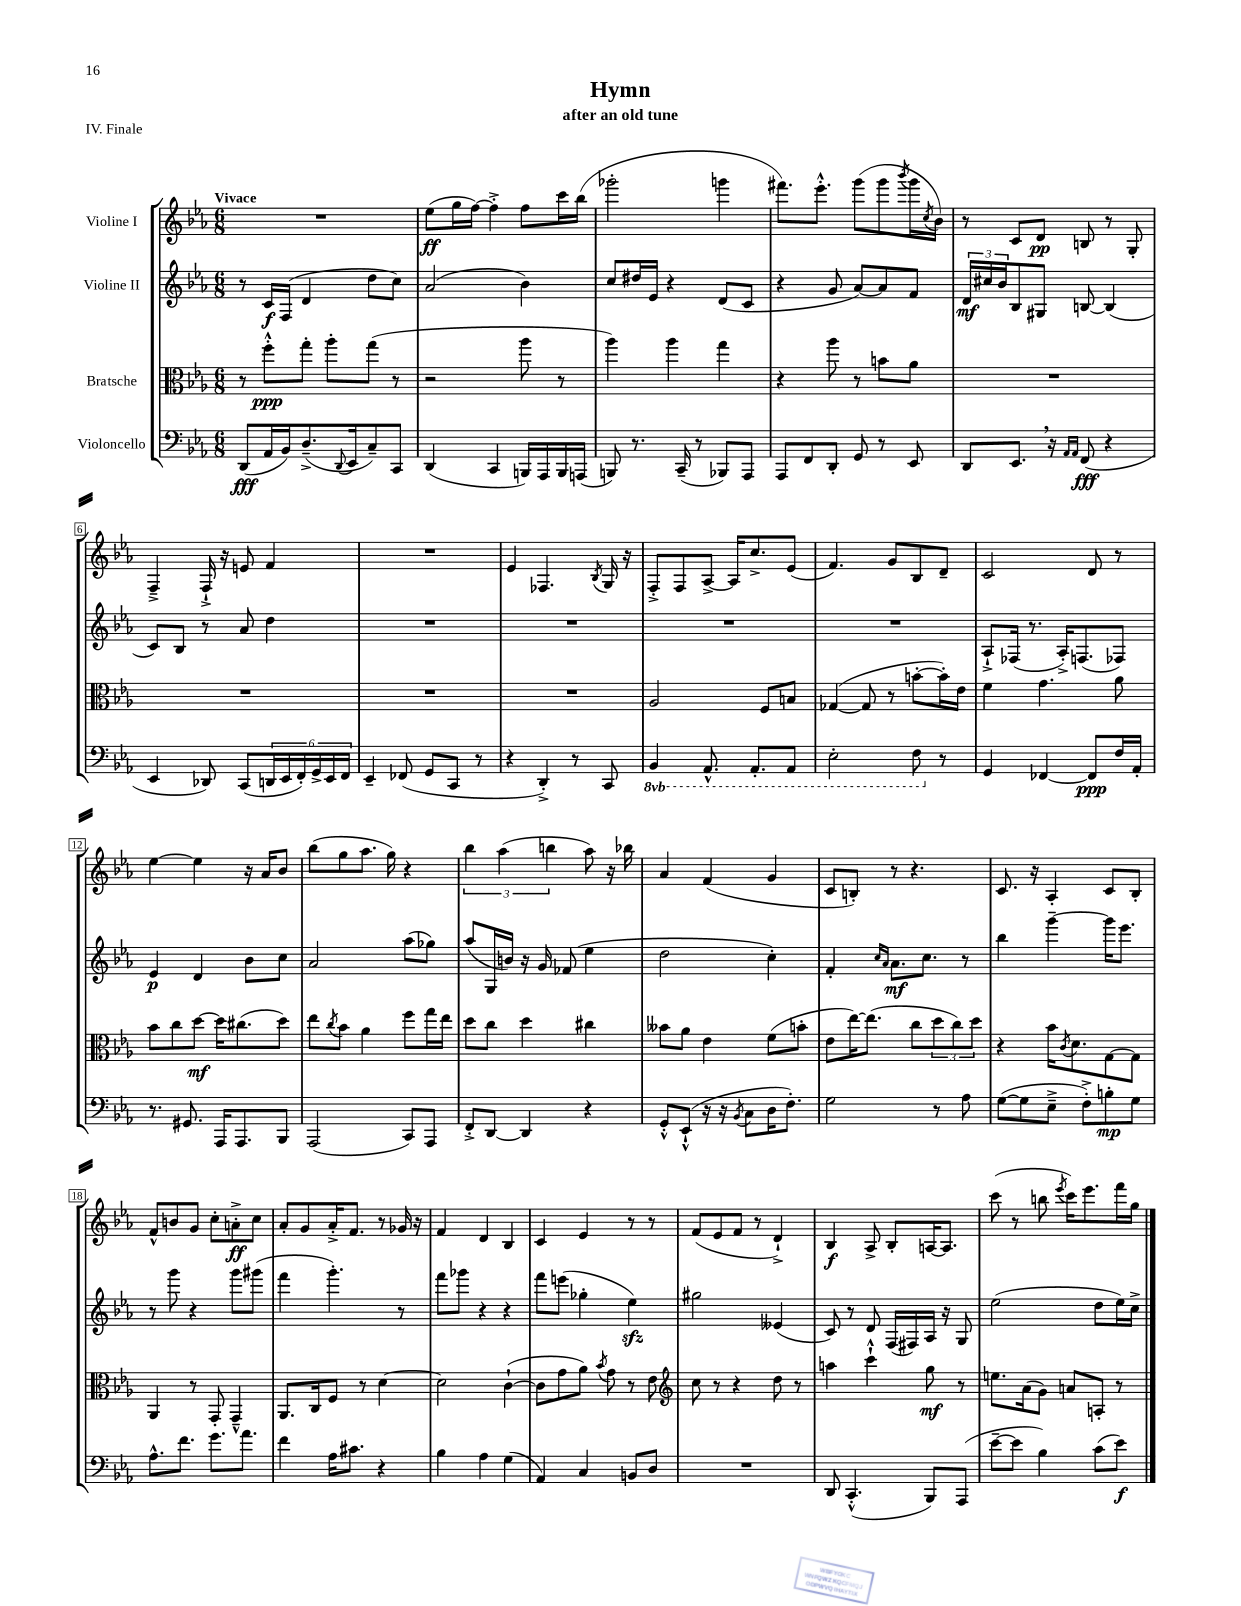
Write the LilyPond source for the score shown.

\header { title = "Hymn" subtitle = "after an old tune" piece = "IV. Finale" }
<<
\new StaffGroup <<
\new Staff = "s0" \with { instrumentName = "Violine I" } {
    \clef treble \key ees \major \numericTimeSignature \time 6/8 \tempo "Vivace"
    R2. |
    ees''8\ff( g''16 f''16~) f''4-.-> f''8 c'''16 bes''16( |
    ges'''2-. g'''4 |
    fis'''8.) ees'''8.-.-^ g'''8( g'''8 \acciaccatura { bes'''8 } g'''16 \acciaccatura { c''8 } bes'16) |
    r8 c'8 d'8\pp b8 r8 g8-. |
    f4---> f16-!-> r16 e'8 f'4 |
    R2. |
    ees'4 fes4. \acciaccatura { bes8 } g16 r16 |
    f8-.-> f8 aes8~-> aes16 c''8.-> ees'8( |
    f'4.) g'8 bes8 d'8-- |
    c'2 d'8 r8 |
    ees''4~ ees''4 r16 aes'16 bes'8 |
    bes''8( g''8 aes''8. g''16) r4 |
    \tuplet 3/2 { bes''4 aes''4( b''4 } aes''8) r16 bes''16 |
    aes'4 f'4( g'4 |
    c'8 b8-.) r8 r4. |
    c'8. r16 aes4-. c'8 bes8-. |
    f'8-^ b'8 g'8 c''8-. a'8-.->\ff c''8 |
    aes'8-. g'8 aes'16-.-> f'8. r8 ges'16 r16 |
    f'4 d'4 bes4 |
    c'4 ees'4 r8 r8 |
    f'8( ees'8 f'8 r8 d'4-!->) |
    bes4\f aes8-> bes8-. a16~ a8. |
    c'''8( r8 b''8 \acciaccatura { ees'''8 } c'''16) ees'''8. f'''16 g''16 \bar "|." |
}
\new Staff = "s1" \with { instrumentName = "Violine II" } {
    \clef treble \key ees \major \numericTimeSignature \time 6/8
    r8 c'16\f f16( d'4 d''8 c''8) |
    aes'2( bes'4) |
    c''8 dis''16 ees'16 r4 d'8( c'8 |
    r4 g'8 aes'8~) aes'8 f'8 |
    \tuplet 3/2 { d'16\mf cis''16 bes'16 } bes8 gis8 b8~ b4( |
    c'8) bes8 r8 aes'8 d''4 |
    R2. |
    R2. |
    R2. |
    R2. |
    aes8-!-> fes16( r8. aes16-.->) f8.( fes8) |
    ees'4\p d'4 bes'8 c''8 |
    aes'2 aes''8( ges''8) |
    aes''8( g16 b'16) r16 g'16 fes'8( ees''4 |
    d''2 c''4-.) |
    f'4-. \grace { c''16 aes'16 } aes'8.\mf c''8. r8 |
    bes''4 g'''4~-- g'''16 ees'''8. |
    r8 g'''8 r4 g'''8 gis'''8( |
    f'''4 g'''4.-.) r8 |
    f'''8 ges'''8 r4 r4 |
    f'''8 e'''8( ges''4-. ees''4\sfz) |
    gis''2 eeses'4( |
    c'8) r8 d'8 f16( fis16) aes16 r16 g8 |
    ees''2( d''8 ees''16) c''16-> \bar "|." |
}
\new Staff = "s2" \with { instrumentName = "Bratsche" } {
    \clef alto \key ees \major \numericTimeSignature \time 6/8
    r8 f''8-.-^\ppp g''8-. aes''8-. g''8( r8 |
    r2 aes''8 r8 |
    aes''4) aes''4 g''4 |
    r4 aes''8 r8 b'8 aes'8 |
    R2. |
    R2. |
    R2. |
    R2. |
    aes2 f8 b8 |
    ges4~( ges8 r8 b'8~-. b'16-.) ees'16 |
    f'4 g'4. aes'8 |
    bes'8 c''8 d''8~\mf d''16 cis''8.( d''8) |
    ees''8 \acciaccatura { c''8 } bes'8 aes'4 f''8 g''16 ees''16 |
    d''8 c''8 d''4 cis''4 |
    beses'8 aes'8 ees'4 f'8( b'8-. |
    ees'8 ees''16~) ees''8.( c''8 \tuplet 3/2 { d''8 c''8) d''8 } |
    r4 bes'16 \acciaccatura { c'8 } d'8. g8~ g8 |
    aes,4 r8 g,8-. g,4---^ |
    aes,8. c16 f8 r8 d'4~ |
    d'2 c'4~-!( |
    c'8 g'8 aes'8) \acciaccatura { bes'8 } g'8 r8 ees'8 |
    \clef treble c''8 r8 r4 d''8 r8 |
    a''4 c'''4-!-^ g''8\mf r8 |
    e''8. aes'16( g'8) a'8 a8-. r8 \bar "|." |
}
\new Staff = "s3" \with { instrumentName = "Violoncello" } {
    \clef bass \key ees \major \numericTimeSignature \time 6/8 \set Staff.ottavationMarkups = #ottavation-simple-ordinals
    d,8\fff( aes,16 bes,16) d8.--->( \appoggiatura { d,8 } ees,16 c8--) c,8 |
    d,4( c,4 b,,16) aes,,16 b,,16 a,,16( |
    b,,8) r8. c,16--( r8 bes,,8) aes,,8 |
    aes,,8 f,8 d,8-. g,8 r8 ees,8 |
    d,8 ees,8. \breathe r16 \grace { aes,16 aes,16 } f,8\fff( r4 |
    ees,4 des,8) c,8( \tuplet 6/4 { d,16 ees,16 f,16-.) g,16-> ees,16 f,16 } |
    ees,4-- fes,8( g,8 c,8 r8 |
    r4 d,4-.->) r8 c,8 |
    \ottava #-1 bes,,4 aes,,8.-^ aes,,8.-. aes,,8 |
    ees,2-. f,8 \ottava #0 r8 |
    g,4 fes,4~ fes,8\ppp f16 aes,16-. |
    r8. gis,8. aes,,16 aes,,8. bes,,8 |
    aes,,2( c,8) aes,,8 |
    f,8-.-> d,8~ d,4 r4 |
    g,8-.-^ ees,8-!-^( r16 r16 \acciaccatura { bes,8 } c8 d16 f8.-.) |
    g2 r8 aes8 |
    g8~( g8 ees8---> f8-.->) b8-.\mp g8 |
    aes8.-^ f'8. g'8. aes'8. |
    f'4 aes16 cis'8. r4 |
    bes4 aes4 g4( |
    aes,4) c4 b,8 d8 |
    R2. |
    d,8 c,4.-.-^( bes,,8) aes,,8( |
    ees'8~-- ees'8 bes4) c'8( ees'8\f) \bar "|." |
}
>>
>>
\layout { \context { \Score \override BarNumber.stencil = #(make-stencil-boxer 0.1 0.3 ly:text-interface::print) } }
